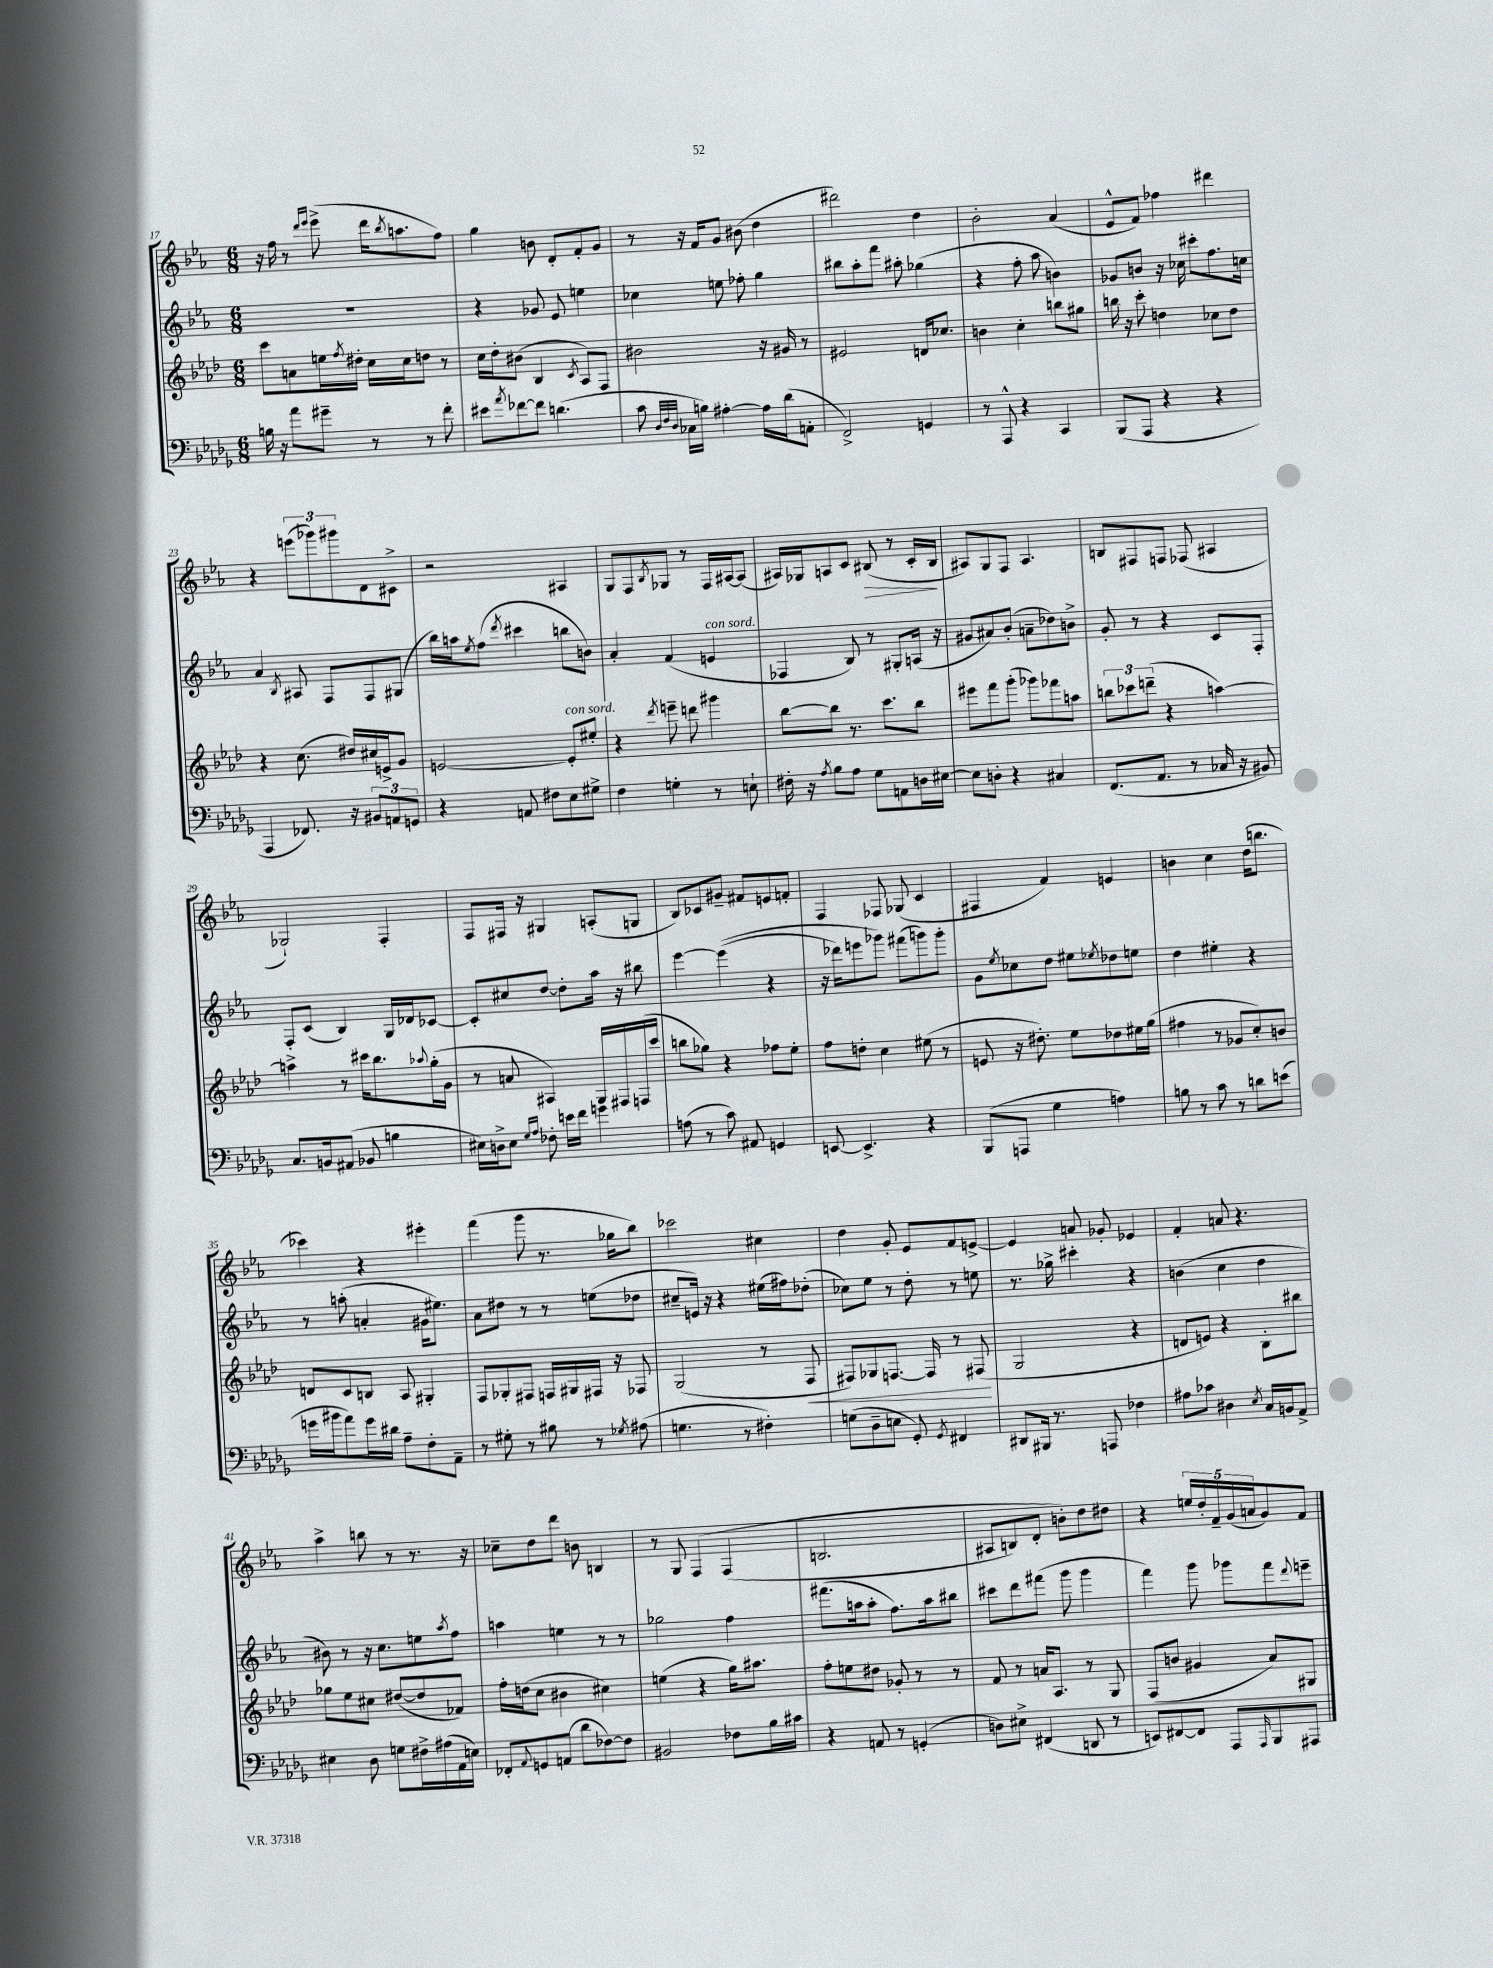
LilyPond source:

<<
\new StaffGroup <<
\new Staff = "s0" {
    \clef treble \key ees \major \numericTimeSignature \time 6/8
    r16 f''16 r8 \grace { d'''16 ees'''16 } ees'''8->( d'''16 \acciaccatura { bes''8 } a''8. f''8) |
    g''4 b'8 d'8-. f'8-. g'8 |
    r8 r16 f'16 g'8 bis'8( d''4 |
    dis'''2) d''4 |
    bes'2-. aes'4( |
    ees'8-^ f'8) fes''4 dis'''4 |
    r4 \tuplet 3/2 { e'''8( ges'''8) gis'''8 } d'8 cis'8-> |
    r2 ais4 |
    g8 f8 \acciaccatura { bes8 } ges8 r8 f16 ais16~ ais8( |
    ais16) ges16 a8 c'8 bis8\>( r8 c'16-. bis16\! |
    ais8) g8 f8 ais4. |
    b8 fis8 f8 fes8( ais4 |
    ges2-!) f4-. |
    f8 fis16 r16 gis4 a8-.( g8 |
    bes8) ces'8 gis'8-- fis'8 e'8 f'8-. |
    f4 fes8 ges8( c'4 |
    fis4 f'4) e'4 |
    b'4 c''4 d''16( b''8. |
    ces'''4) r4 eis'''4-. |
    f'''4( g'''8 r8. ges''16 bes''8) |
    ces'''2 cis''4 |
    d''4 g'8-. ees'8 f'8 e'8~-> |
    e'4 a'8 ges'8-. ees'4 |
    f'4-. a'8 r4. |
    aes''4-> b''8 r8 r8. r16 |
    ces''8-- d''8 d'''8 b'8 b4 |
    r8 g8 f4\( f4( |
    b2. |
    ais8 b8) d'8-. b'8-.\) d''8 dis''8 |
    r4 \tuplet 5/4 { e''16 d''16-. f'16-- g'16( a'16 } g'8) f'8 \bar "|." |
}
\new Staff = "s1" {
    \clef treble \key ees \major \numericTimeSignature \time 6/8
    R2. |
    r4 ges'8 ees'8 e''4 |
    ces''4 e''8 fes''8-. g''4 |
    bis''8 aes''8-. f'''8 ais''8-. ges''4( |
    r4 f''8-. aes''8 b'4) |
    ges'8 b'8 r16 ces''16 cis'''8-. f''8. c''16 |
    aes'4 \acciaccatura { bes8 } ais8 f8 f8 gis8( |
    bes''16) a''16 \acciaccatura { ees''8 } f''8( \acciaccatura { d'''8 } cis'''4 b''8 b'8) |
    aes'4-. f'4( e'4^\markup { \italic "con sord." } |
    fes4 bes8) r8 gis8-. a16( r16 |
    gis'8 ais'8) bes'8-.( a'8-- des''8) b'8-> |
    g'8-. r8 r4 c'8 f8-. |
    f8-. c'8( bes4) g16 des'16 ces'8~ |
    ces'8-. cis''8 d''8~ d''8-. aes''16 r16 bis''8 |
    ees'''4~ ees'''4(\( r4 |
    r16 des'''16) e'''8 ges'''8\) fis'''8( g'''8) g'''8-. |
    g'8 \acciaccatura { ees''8 } ces''8 d''8 eis''8 \acciaccatura { ees''8 } des''8 e''8 |
    d''4 eis''4-. r4 |
    r8 a''8-.( a'4-. gis'16 eis''8.) |
    aes'8 dis''8 r8 r8 e''8( des''8 |
    cis''8-- e'16) r16 r4 eis''16( fis''16) des''8-.( |
    ces''8) ees''8 r8 d''8-. r8 e''8 |
    r8. ges''16-> cis'''4-. r4 |
    b'4( c''4 d''4 |
    bis'8) r8 r16 c''8. e''8 \acciaccatura { aes''8 } f''8 |
    a''4 e''4 r8 r8 |
    ges''2 f''4 |
    fis'''8.( a''16 a''8-. f''8.) a''16 bis''8 |
    cis'''8 d'''8 fis'''8( g'''8 g'''4 |
    f'''4) g'''8 ges'''8 f'''8 \appoggiatura { d'''8 } e'''8-- \bar "|." |
}
\new Staff = "s2" {
    \clef treble \key aes \major \numericTimeSignature \time 6/8
    c'''8 a'8 e''16 \acciaccatura { f''8 } dis''16-. c''16 c''16 d''8 r8 |
    c''16 des''16-. bis'8( bes4 \acciaccatura { c'8 } aes8) f8 |
    bis'2 r16 gis'16 r8 |
    eis'2 d'16 ces''8. |
    b'4 c''4-. b''8 gis''8 |
    b''16 r16 c'''8-. d''4 ces''8 d''8 |
    r4 c''8.( dis''16) cis''16 e'16-> g'8 |
    e'2~ e'8-.^\markup { \italic "con sord." } eis''8-. |
    r4 \acciaccatura { des'''8 } e'''8-- d'''8 gis'''4 |
    bes''8~ bes''8 r8. c'''8. bes''8 |
    eis'''8 f'''8 g'''8-.( ges'''8) fes'''8 a''8 |
    \tuplet 3/2 { b''8 ces'''8 d'''8--( } r4 a''4~) |
    a''4-> r8 cis'''16 bes''8. \appoggiatura { aes''8 } g''16-.( g'16 |
    r8 a'8 ais4) g16 fis16 f16( c'''16 |
    b''8 ges''8) r4 fes''8 ees''8-. |
    f''8 d''8-. c''4 eis''8( r8 |
    e'8 r16 dis''8.-.) ees''8 des''8 eis''16 g''16( |
    fis''4 r8 ges'8 c''8-.) b'8 |
    d'8 c'8 b8 aes8 gis4-. |
    f8 ges8-. fis8 f16 gis16 fis16 r16 fes8 |
    g2( r8 f8\< |
    fis8) ges8 f8.~ f16 r8 fis8\!( |
    g2 r4 |
    d'8 e'8) r4 bes8-. bis''8 |
    ges''8 ees''8 cis''8 dis''8~( dis''8 fes'8) |
    f''16-. d''16( c''8 bis'4 cis''4) |
    e''4( r4 g''16) ais''8. |
    f''8-. e''8 dis''8 ges'8-. r8 r8 |
    f'8 r8 a'16 aes8. r8 g8 |
    f8( b'8 gis'4 aes'8) gis8 \bar "|." |
}
\new Staff = "s3" {
    \clef bass \key des \major \numericTimeSignature \time 6/8
    b16 r16 aes'8 gis'8-- r8 r8 f'8-. |
    eis'8 \acciaccatura { aes'8 } fes'8~ fes'8 d'4.( |
    c'8 \grace { des32 f32 des32 } ces16 b16) ais4~-. ais16 des'16( a,8-. |
    f,2->) g,4 |
    r8 aes,,8-^ r4 c,4 |
    bes,,8( aes,,8 r4 r4 |
    aes,,4 fes,8.) r16 \tuplet 3/2 { bis,8 a,8 g,8 } |
    r4 a,8 fis8 ees8 gis8-> |
    f4 g4-. r8 e8-! |
    fis16-. r16 \acciaccatura { aes8 } bes8 aes8 ges8 a,8 d16 eis16~ |
    eis8 d8-. r4 cis4 |
    f,8.( aes,8. r8 ces16 r16 bis,8) |
    c8. b,16 ais,8( bes,8 b4 |
    eis16) d16-> eis8 \grace { ges16 aes16 } fes8-. e'16 f'16 g'4 |
    a8( r8 c'8) ais,8 g,4 |
    e,8~ e,4.-> r4 |
    bes,,8( a,,8 ges4 a4) |
    b8 r8 c'8 r8 d'8 e'8( |
    g'16 bis'16 aes'8) g'16 dis'16 aes8-- f8-. aes,8-- |
    r8 gis8-. r8 bis8 r8 \acciaccatura { ges8 } ais8( |
    g4. r8 fis4-.) |
    g8( des8-- e8 ges,8-.) \acciaccatura { ges,8 } fis,4 |
    dis,8 bis,,16 r8. a,,8 fes4 |
    ais8 ces'8 dis4 \acciaccatura { ees8 } c16 b,16 aes,8-> |
    eis4 des8 g8 fis16-> ais16( aes,16 e16) |
    fes,8-. \appoggiatura { aes,8 } g,8 a,8( des'8 fes8~) fes8 |
    bis,2 fes8 bes16 cis'16 |
    r4 a,8 r8 g,4-.( |
    d8) eis8-> fis,4( d,8 r8 |
    e,8) fis,8~ fis,8 aes,,8 \grace { aes,,16 } bes,,8 ais,,8 \bar "|." |
}
>>
>>
\layout { \context { \Score currentBarNumber = #17 } }
